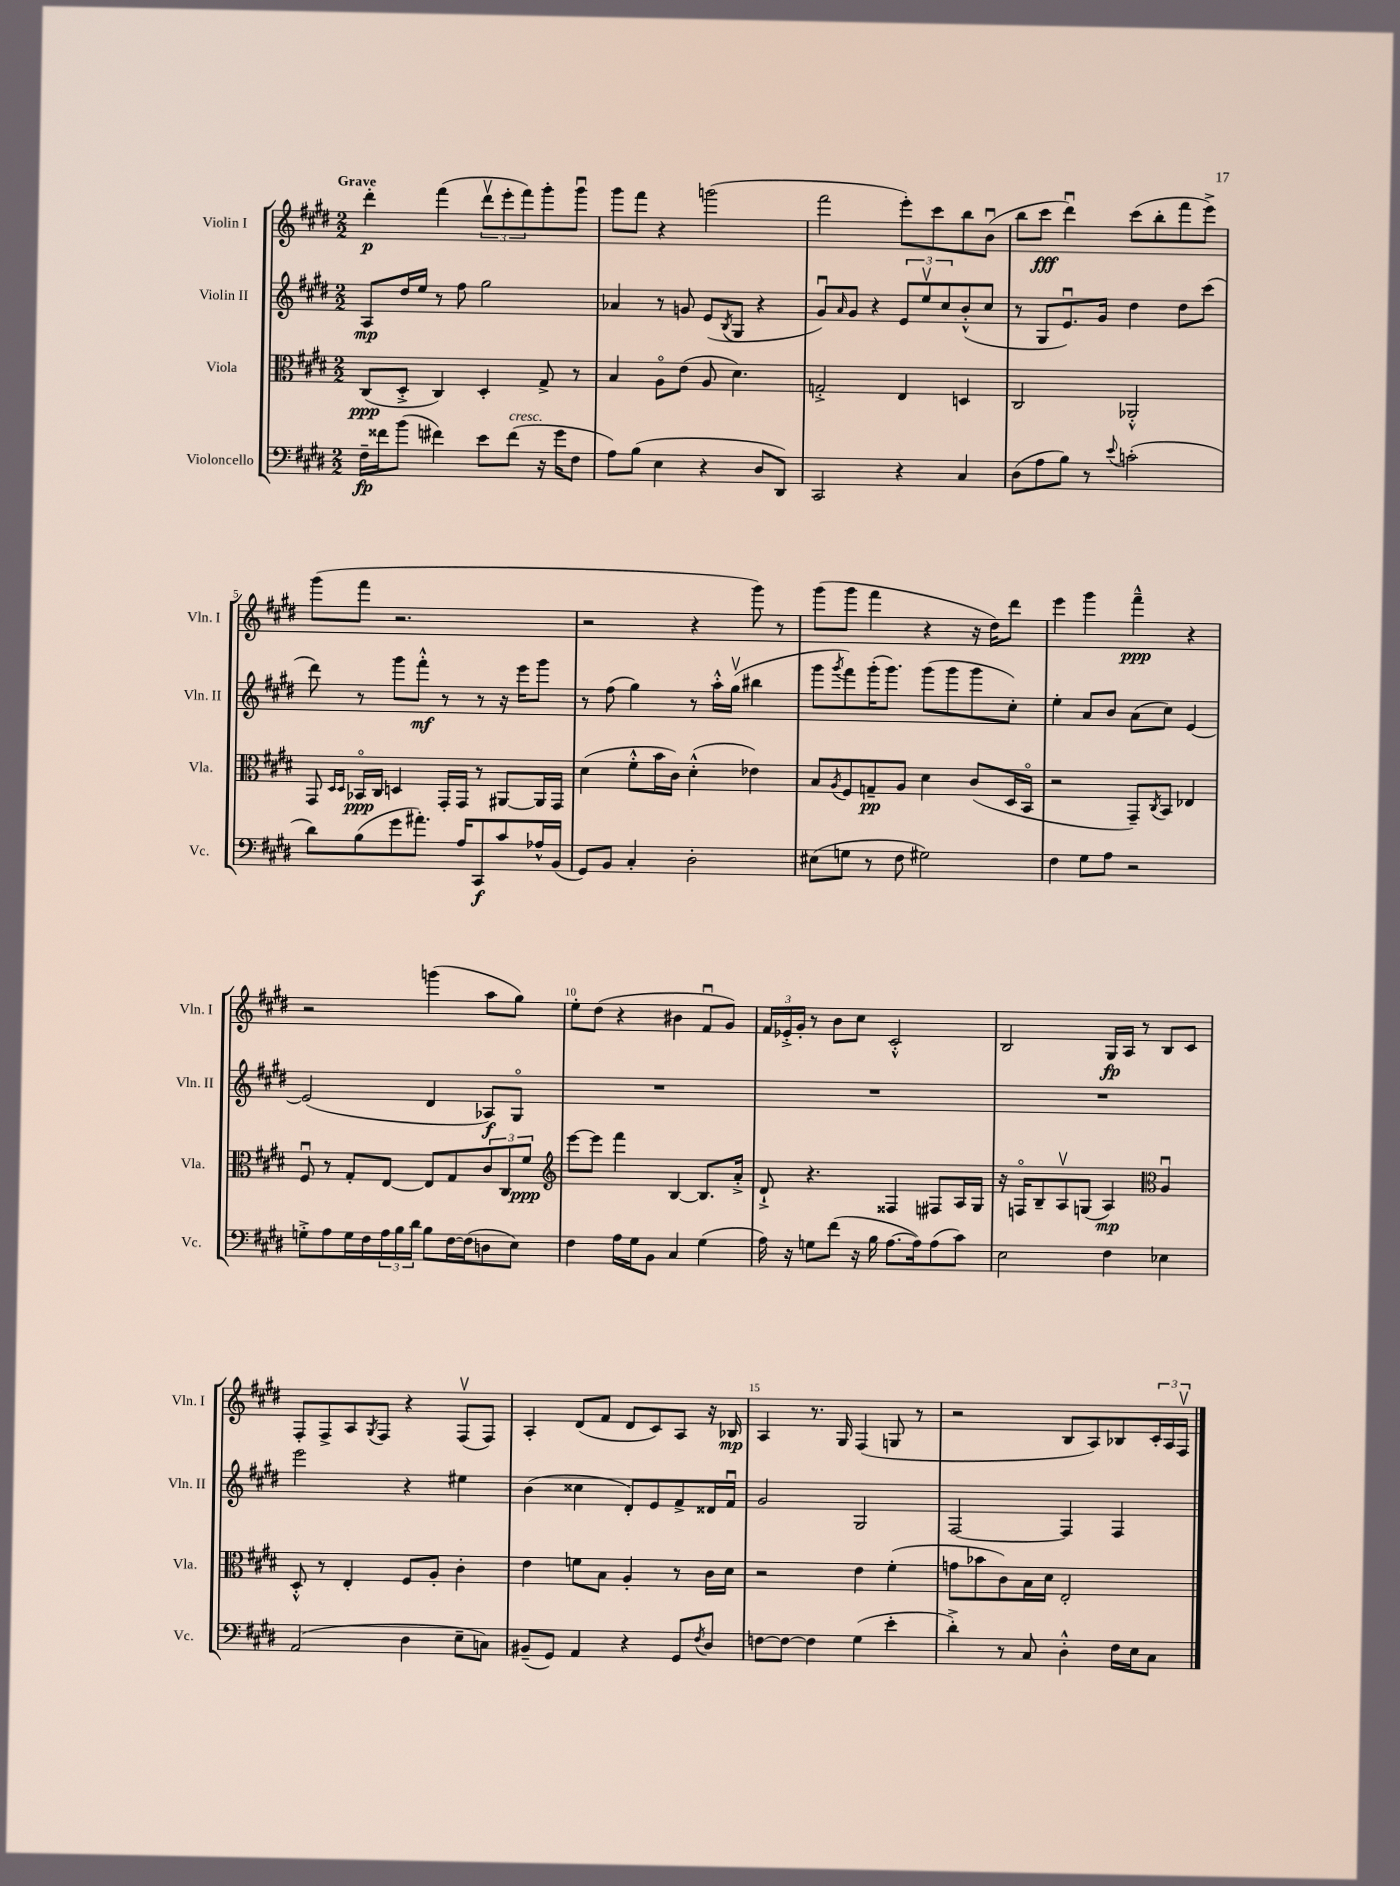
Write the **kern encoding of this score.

**kern	**dynam	**kern	**dynam	**kern	**dynam	**kern	**dynam
*part4	*part4	*part3	*part3	*part2	*part2	*part1	*part1
*staff4	*staff4	*staff3	*staff3	*staff2	*staff2	*staff1	*staff1
*I"Violoncello	*	*I"Viola	*	*I"Violin II	*	*I"Violin I	*
*I'Vc.	*	*I'Vla.	*	*I'Vln. II	*	*I'Vln. I	*
*clefF4	*	*clefC3	*	*clefG2	*	*clefG2	*
*k[f#c#g#d#]	*	*k[f#c#g#d#]	*	*k[f#c#g#d#]	*	*k[f#c#g#d#]	*
*M2/2	*	*M2/2	*	*M2/2	*	*M2/2	*
=1	=1	=1	=1	=1	=1	=1	=1
!	!	!	!	!	!	!LO:TX:a:B:t=Grave	!
16F#~\LL	fp	(8C#/L	ppp	8A/L	mp	4ddd#'\	p
16f##X\J	.	.	.	.	.	.	.
(8b\J	.	8D#'^/J	.	16dd#/L	.	.	.
.	.	.	.	16ee/JJ	.	.	.
4f#X\)	.	4C#/)	.	8r	.	(4fff#\	.
.	.	.	.	8ff#\	.	.	.
8e\L	.	4D#'/	.	2gg#\	.	12ddd#v\L	.
.	.	.	.	.	.	12eee'\	.
!LO:TX:a:i:t=cresc.	!	!	!	!	!	!	!
(8f#\J	.	.	.	.	.	.	.
.	.	.	.	.	.	12fff#\)	.
16r	.	8G#^/	.	.	.	8ggg#'\	.
16g#\KL	.	.	.	.	.	.	.
8F#\J	.	8r	.	.	.	8ggg#u\J	.
=2	=2	=2	=2	=2	=2	=2	=2
8A\L)	.	4B/	.	4a-X/	.	8ggg#\L	.
(8B\J	.	.	.	.	.	8fff#\J	.
4E\	.	8A\L	.	8r	.	4r	.
.	.	(8e\J	.	8gn/	.	.	.
4r	.	8A/	.	(8e/L	.	(2gggn\	.
.	.	.	.	8qB/	.	.	.
.	.	4.d#\)	.	8G#/J	.	.	.
8D#/L	.	.	.	4r	.	.	.
8DD#/J)	.	.	.	.	.	.	.
=3	=3	=3	=3	=3	=3	=3	=3
2CC#/	.	2Gn'^/	.	8g#u/L)	.	2fff#\	.
.	.	.	.	16qqa/	.	.	.
.	.	.	.	8g#/J	.	.	.
.	.	.	.	4r	.	.	.
4r	.	4E/	.	12e/L	.	8eee'\L)	.
.	.	.	.	12eev/	.	.	.
.	.	.	.	.	.	8ccc#\	.
.	.	.	.	12cc#/	.	.	.
4C#/	.	4Dn/	.	(8b'^^/	.	8bb\	.
.	.	.	.	8cc#/J	.	(8bu\J	.
=4	=4	=4	=4	=4	=4	=4	=4
(8D#\L	.	2C#/	.	8r	.	8bb\L	.
8A\	.	.	.	8G#/L	.	8ccc#\J	fff
8B\J)	.	.	.	8.eu/)	.	4ddd#u\)	.
8r	.	.	.	.	.	.	.
.	.	.	.	16g#/Jk	.	.	.
8qqe/	.	.	.	.	.	.	.
(2cn'\	.	2AA-X'^^/	.	4dd#\	.	(8ccc#\L	.
.	.	.	.	.	.	8bb'\	.
.	.	.	.	8dd#\L	.	8fff#\	.
.	.	.	.	(8ccc#\J	.	8eee^\J)	.
!!LO:LB:g=z
=5	=5	=5	=5	=5	=5	=5	=5
8d#\L)	.	8GG#/	.	8ddd#\)	.	(8ggg#\L	.
.	.	16qqD#/LL	.	.	.	.	.
.	.	16qqD#/JJ	.	.	.	.	.
(8B\	.	16BB-X/LL	ppp	8r	.	8fff#\J	.
.	.	16C#/JJ	.	.	.	.	.
8g#\	.	4Dn/	.	8ggg#\L	.	2.r	.
8.a#X'\J)	.	.	.	8fff#'^^\J	mf	.	.
.	.	16GG#'/LL	.	8r	.	.	.
16A/KL	.	16GG#/JJ	.	.	.	.	.
8CC#/	f	8r	.	8r	.	.	.
8c#/	.	[8AA#X/L	.	16r	.	.	.
.	.	.	.	16eee\KL	.	.	.
16A-X^^/L	.	16AA#/L]	.	8ggg#\J	.	.	.
(16BB/JJ	.	16GG#/JJ	.	.	.	.	.
=6	=6	=6	=6	=6	=6	=6	=6
8GG#/L)	.	(4d#\	.	8r	.	2r	.
8BB/J	.	.	.	(8ff#\	.	.	.
4C#'/	.	8f#'^^\L	.	4gg#\)	.	.	.
.	.	16b\L	.	.	.	.	.
.	.	16c#\JJ)	.	.	.	.	.
2D#'\	.	(4d#'^^\	.	8r	.	4r	.
.	.	.	.	16aa'^^\LL	.	.	.
.	.	.	.	(16gg#v\JJ	.	.	.
.	.	4e-X\)	.	4bb#X\	.	8ggg#\)	.
.	.	.	.	.	.	8r	.
=7	=7	=7	=7	=7	=7	=7	=7
(8E#X\L	.	8B/L	.	8ggg#\L	.	(8ggg#\L	.
.	.	8qA/	.	8qggg#/	.	.	.
8Gn\J	.	8F#/	.	8fff#\)	.	8ggg#\J	.
8r	.	8Gn~/	pp	(16ggg#'\K	.	4fff#\	.
.	.	.	.	8.ggg#\J)	.	.	.
8F#\	.	8A/J	.	.	.	.	.
2G#X\)	.	4d#\	.	(8ggg#\L	.	4r	.
.	.	.	.	8ggg#\	.	.	.
.	.	(8c#/L	.	8ggg#\	.	16r	.
.	.	.	.	.	.	16dd#\KL)	.
.	.	16D#/L	.	8cc#'\J)	.	8ddd#\J	.
.	.	16BB/JJ	.	.	.	.	.
=8	=8	=8	=8	=8	=8	=8	=8
4F#\	.	2r	.	4ee'\	.	4eee\	.
8G#\L	.	.	.	8a/L	.	4ggg#\	.
8A\J	.	.	.	8b/J	.	.	.
2r	.	8GG#~/L)	.	(8a\L	.	4fff#~^^\	ppp
.	.	8qC#/	.	.	.	.	.
.	.	8BB/J	.	8cc#\J)	.	.	.
.	.	4E-X/	.	[4e/	.	4r	.
!!LO:LB:g=z
=9	=9	=9	=9	=9	=9	=9	=9
8Gn'^\L	.	8F#u/	.	(2e/]	.	2r	.
8A\	.	8r	.	.	.	.	.
16G\L	.	8G#'/L	.	.	.	.	.
16F#\	.	.	.	.	.	.	.
24A\	.	[8E/J	.	.	.	.	.
24B\	.	.	.	.	.	.	.
24d#\JJ	.	.	.	.	.	.	.
8B\L	.	8E/L]	.	4d#/	.	(4gggn\	.
[16F#\L	.	8G#/	.	.	.	.	.
(16F#\J]	.	.	.	.	.	.	.
8Dn\	.	12c#/	.	8A-X/L)	f	8aa\L	.
.	.	12C#/	.	.	.	.	.
8E\J)	.	.	.	8G#/J	.	8gg#\J)	.
.	.	12f#/J	ppp	.	.	.	.
=10	=10	=10	=10	=10	=10	=10	=10
*	*	*clefG2	*	*	*	*	*
4F#\	.	[8eee\L	.	1r	.	8ee'\L	.
.	.	8eee\J]	.	.	.	(8dd#\J	.
16A\LL	.	4fff#\	.	.	.	4r	.
16G#\J	.	.	.	.	.	.	.
8BB\J	.	.	.	.	.	.	.
4C#/	.	[4B/	.	.	.	4b#X\	.
(4G#\	.	8.B/L]	.	.	.	8f#u/L	.
.	.	.	.	.	.	8g#/J)	.
.	.	16a'^/Jk	.	.	.	.	.
=11	=11	=11	=11	=11	=11	=11	=11
16A\)	.	8d#`^/	.	1r	.	24f#/LL	.
.	.	.	.	.	.	24e-X'^/	.
16r	.	.	.	.	.	.	.
.	.	.	.	.	.	24g#'/JJ	.
8Gn\L	.	4.r	.	.	.	8r	.
(8f#\J	.	.	.	.	.	8b\L	.
16r	.	.	.	.	.	8cc#\J	.
16B\	.	.	.	.	.	.	.
[8.A\L	.	4F##X/	.	.	.	2c#'^^/	.
16A\k])	.	.	.	.	.	.	.
(8A\	.	8F#X/L	.	.	.	.	.
8c#\J)	.	16A/L	.	.	.	.	.
.	.	16G#/JJ	.	.	.	.	.
=12	=12	=12	=12	=12	=12	=12	=12
2E\	.	16r	.	1r	.	2B/	.
.	.	16Fn/KL	.	.	.	.	.
.	.	8B~/	.	.	.	.	.
.	.	8Av/	.	.	.	.	.
.	.	(8Gn/J	.	.	.	.	.
4F#\	.	4A/)	mp	.	.	16G#/LL	fp
.	.	.	.	.	.	16A/JJ	.
.	.	.	.	.	.	8r	.
*	*	*clefC3	*	*	*	*	*
4E-X\	.	4Au/	.	.	.	8B/L	.
.	.	.	.	.	.	8c#/J	.
!!LO:LB:g=z
=13	=13	=13	=13	=13	=13	=13	=13
(2AA/	.	8D#'^^/	.	2eee\	.	8F#'/L	.
.	.	8r	.	.	.	8F#^/	.
.	.	4E'/	.	.	.	8A/	.
.	.	.	.	.	.	8qG#/	.
.	.	.	.	.	.	8F#/J	.
4D#\	.	8F#/L	.	4r	.	4r	.
.	.	8A'/J	.	.	.	.	.
8E~\L	.	4c#'\	.	4ee#X\	.	(8F#v/L	.
8Cn\J)	.	.	.	.	.	8F#/J)	.
=14	=14	=14	=14	=14	=14	=14	=14
(8BB#X~/L	.	4e\	.	(4b\	.	4A'/	.
8GG#/J)	.	.	.	.	.	.	.
4AA/	.	8fn\L	.	4cc##X\	.	(8d#/L	.
.	.	8B\J	.	.	.	8f#/J	.
4r	.	4A'/	.	8d#'/L)	.	8d#/L	.
.	.	.	.	8e/	.	8c#/)	.
8GG#/L	.	8r	.	8f#^/	.	8A/J	.
8qF#/	.	.	.	.	.	.	.
8D#/J	.	16c#\LL	.	16d##X/L	.	16r	.
.	.	16d#\JJ	.	16f#u/JJ	.	16B-X/	mp
=15	=15	=15	=15	=15	=15	=15	=15
[8Fn\L	.	2r	.	2g#/	.	4A/	.
8F\J_	.	.	.	.	.	.	.
4F\]	.	.	.	.	.	8.r	.
.	.	.	.	.	.	16G#/	.
(4G#\	.	4e\	.	2G#/	.	(4F#/	.
4e'\	.	(4f#'\	.	.	.	8Gn/	.
.	.	.	.	.	.	8r	.
=16	=16	=16	=16	=16	=16	=16	=16
4d#'^\)	.	8gn\L	.	[2F#/	.	2r	.
.	.	8b-X\	.	.	.	.	.
8r	.	8c#\)	.	.	.	.	.
8C#/	.	16B\L	.	.	.	.	.
.	.	16d#\JJ	.	.	.	.	.
4D#'^^\	.	2E'/	.	4F#/]	.	8B/L	.
.	.	.	.	.	.	8A/)	.
16F#\LL	.	.	.	4F#/	.	8B-X/	.
16E\J	.	.	.	.	.	.	.
8C#\J	.	.	.	.	.	24c#'/L	.
.	.	.	.	.	.	24A/	.
.	.	.	.	.	.	24F#v/JJ	.
==	==	==	==	==	==	==	==
*-	*-	*-	*-	*-	*-	*-	*-
